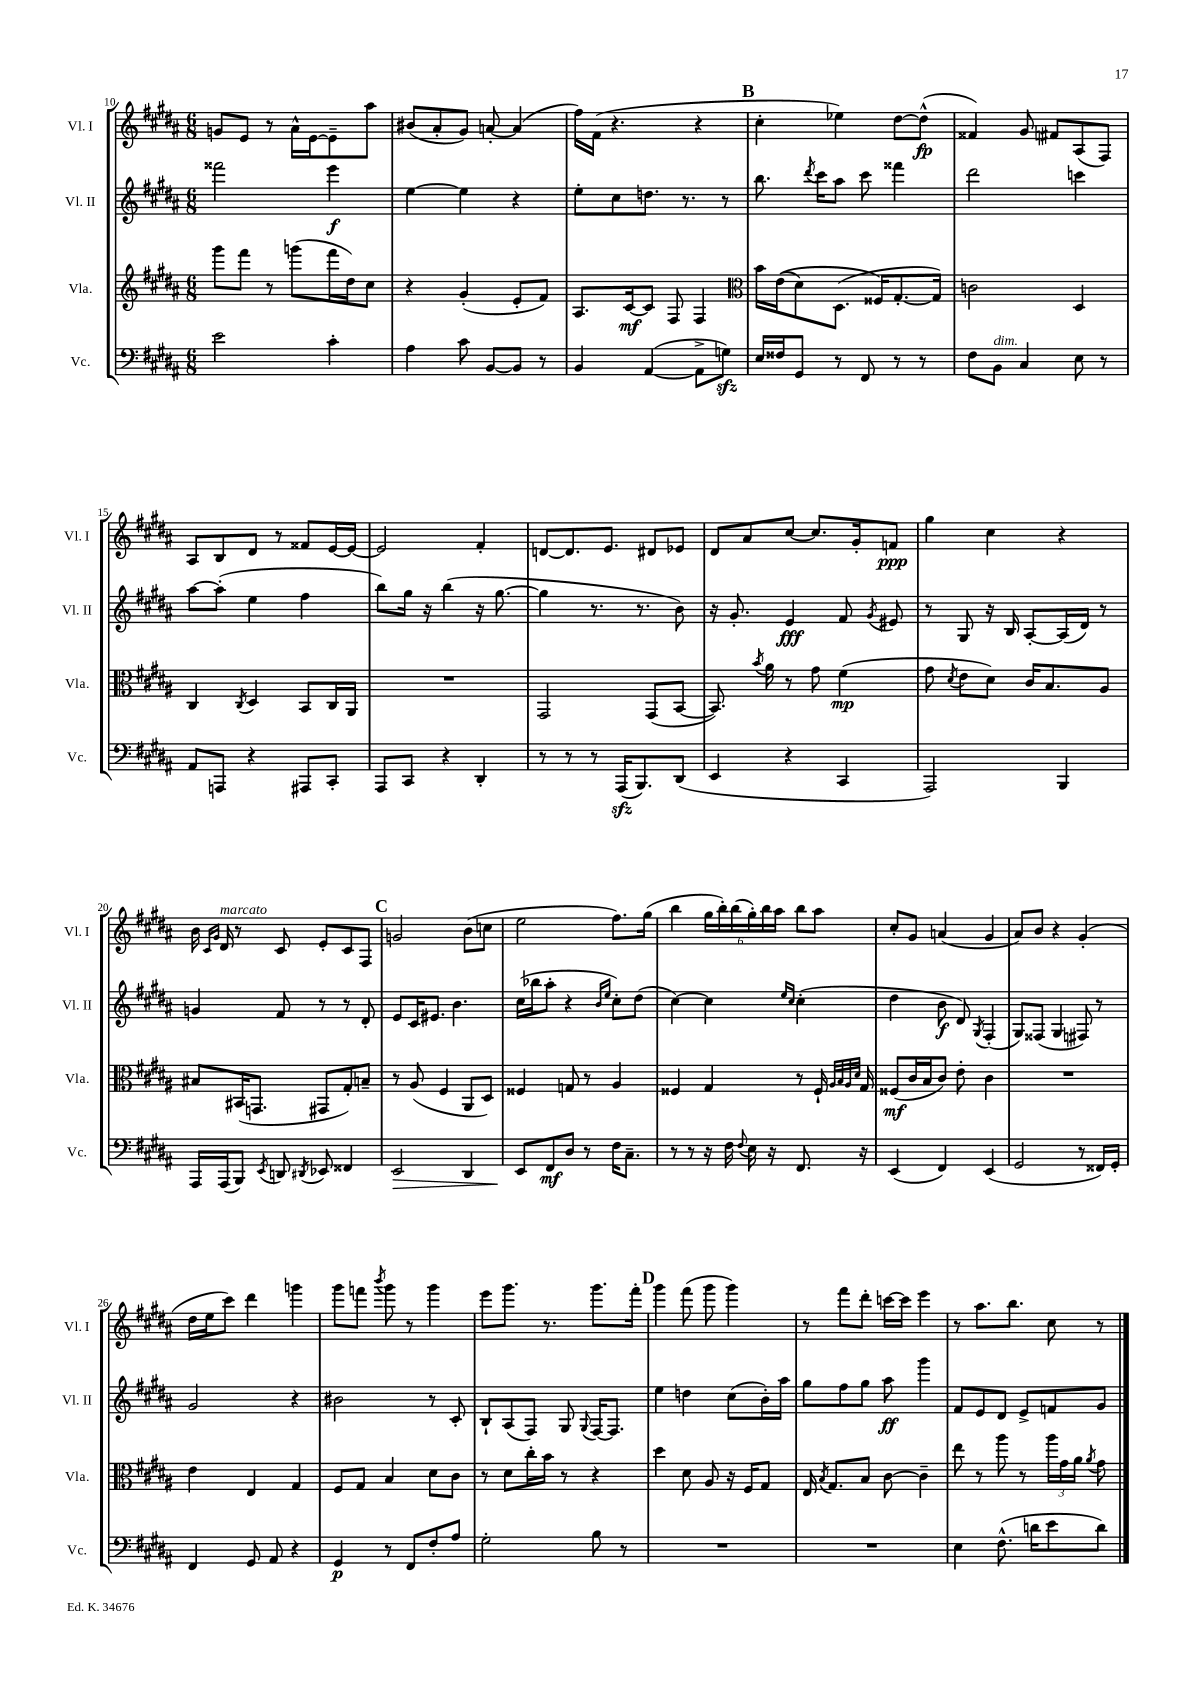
<<
\new StaffGroup <<
\new Staff = "s0" \with { instrumentName = "Vl. I" shortInstrumentName = "Vl. I" } {
    \clef treble \key b \major \numericTimeSignature \time 6/8
    \autoBeamOff g'8[ e'8] r8 ais'16[-^ e'16~ e'8-- ais''8] |
    bis'8[( ais'8-. gis'8]) a'8~-. a'4( |
    fis''16[) fis'16]( r4. r4 |
    \mark \markup { \bold "B" } cis''4-. ees''4) dis''8[~ dis''8]-^\fp( |
    fisis'4) gis'8 fis'8[ ais8( fis8]) |
    ais8[ b8 dis'8] r8 fisis'8[ e'16~ e'16]~ |
    e'2 fis'4-. |
    d'8[~ d'8. e'8.] dis'8[ ees'8] |
    dis'8[ ais'8 cis''8]~ cis''8.[ gis'16-. f'8]\ppp |
    gis''4 cis''4 r4 |
    b'16 \grace { cis'16[ gis'16] } dis'16^\markup { \italic "marcato" } r8 cis'8 e'8[-. cis'8 fis8] |
    \mark \markup { \bold "C" } g'2 b'8[( c''8] |
    e''2 fis''8.[) gis''16]( |
    b''4 \tuplet 6/4 { gis''16[ b''16-.) b''16( gis''16-.) b''16 ais''16] } b''8[ ais''8] |
    cis''8[-. gis'8] a'4( gis'4 |
    ais'8[) b'8] r4 gis'4-.( |
    dis''16[ e''16 cis'''8]) dis'''4 g'''4 |
    gis'''8[ f'''8] \acciaccatura { b'''8 } gis'''8 r8 gis'''4 |
    e'''8[ gis'''8.] r8. gis'''8.[ fis'''16]-. |
    \mark \markup { \bold "D" } gis'''4 fis'''8( gis'''8 gis'''4) |
    r8 fis'''8[ dis'''8]-. c'''16[~ c'''16] e'''4 |
    r8 ais''8.[ b''8.] cis''8 r8 \bar "|." |
}
\new Staff = "s1" \with { instrumentName = "Vl. II" shortInstrumentName = "Vl. II" } {
    \clef treble \key b \major \numericTimeSignature \time 6/8
    \autoBeamOff fisis'''2 e'''4\f |
    e''4~ e''4 r4 |
    e''8[-. cis''8 d''8.] r8. r8 |
    \mark \markup { \bold "B" } b''8. \acciaccatura { dis'''8 } cis'''16[ ais''8] cis'''8 fisis'''4 |
    dis'''2 c'''4 |
    ais''8[~ ais''8]-.( e''4 fis''4 |
    b''8[) gis''16] r16 b''4( r16 gis''8.~ |
    gis''4 r8. r8. b'8) |
    r16 gis'8.-. e'4\fff fis'8 \acciaccatura { gis'8 } eis'8 |
    r8 gis8 r16 b16 ais8[~-. ais16( dis'16]) r8 |
    g'4 fis'8 r8 r8 dis'8-. |
    \mark \markup { \bold "C" } e'8[ cis'16 eis'8.] b'4. |
    cis''16[( bes''16 ais''8]-. r4 \grace { b'16[ e''16] } cis''8[-.) dis''8]( |
    cis''4~) cis''4 \grace { e''16[ cis''16] } cis''4-.( |
    dis''4 b'8\f dis'8) \acciaccatura { gis8 } fis4-.( |
    gis8[) fisis8]( gis4 fis8) r8 |
    gis'2 r4 |
    bis'2 r8 cis'8-. |
    b8[-! ais8( fis8]) gis8 \appoggiatura { gis8 } fis16[~ fis8.] |
    \mark \markup { \bold "D" } e''4 d''4 cis''8[( b'16-.) ais''16] |
    gis''8[ fis''8 gis''8] ais''8\ff gis'''4 |
    fis'8[ e'8 dis'8] e'8[-> f'8 gis'8] \bar "|." |
}
\new Staff = "s2" \with { instrumentName = "Vla." shortInstrumentName = "Vla." } {
    \clef treble \key b \major \numericTimeSignature \time 6/8
    \autoBeamOff gis'''8[ fis'''8] r8 g'''8[( fis'''16 dis''16) cis''8] |
    r4 gis'4-.( e'8[-. fis'8]) |
    ais8.[ cis'16~\mf cis'8] fis8 fis4 |
    \mark \markup { \bold "B" } \clef alto b'16[ e'16(\( dis'8) dis8.]( fisis16[\) gis8.~-. gis16]) |
    c'2 dis4 |
    cis4 \acciaccatura { cis8 } dis4 b,8[ cis16 ais,16] |
    R2. |
    gis,2 gis,8[( b,8]~ |
    b,8.) \acciaccatura { b'8 } ais'16 r8 gis'8 fis'4\mp( |
    gis'8 \acciaccatura { dis'8 } e'8[ dis'8]) cis'16[ b8. ais8] |
    bis8[ bis,16( g,8.] gis,8[ gis8-.) b8]-- |
    \mark \markup { \bold "C" } r8 ais8( fis4 ais,8[ dis8]) |
    fisis4 g8 r8 ais4 |
    fisis4 gis4 r8 fisis16-! \grace { ais32[ b32 ais32 dis'32] } gis16 |
    fisis8[\mf( cis'16 b16 cis'8]) e'8-. cis'4 |
    R2. |
    e'4 e4 gis4 |
    fis8[ gis8] b4 dis'8[ cis'8] |
    r8 dis'8[ cis''16-. b'16] r8 r4 |
    \mark \markup { \bold "D" } dis''4 dis'8 ais8 r16 fis16[ gis8] |
    e16 \acciaccatura { b8 } gis8.[ b8] cis'8~ cis'4-- |
    e''8 r8 ais''8 r8 \tuplet 3/2 { ais''16[ gis'16 ais'16] } \acciaccatura { ais'8 } gis'8 \bar "|." |
}
\new Staff = "s3" \with { instrumentName = "Vc." shortInstrumentName = "Vc." } {
    \clef bass \key b \major \numericTimeSignature \time 6/8
    \autoBeamOff e'2 cis'4-. |
    ais4 cis'8 b,8[~ b,8] r8 |
    b,4 ais,4~( ais,8[-> g8]\sfz) |
    \mark \markup { \bold "B" } e16[ fisis16 gis,8] r8 fis,8 r8 r8 |
    fis8[ b,8]^\markup { \italic "dim." } cis4 e8 r8 |
    ais,8[ a,,8] r4 ais,,8[ cis,8]-. |
    ais,,8[ cis,8] r4 dis,4-. |
    r8 r8 r8 ais,,16[\sfz( b,,8.) dis,8]( |
    e,4 r4 cis,4 |
    ais,,2) b,,4 |
    ais,,16[ ais,,16( b,,8]) \acciaccatura { e,8 } d,8 \acciaccatura { dis,8 } ees,8 fisis,4 |
    \mark \markup { \bold "C" } e,2\> dis,4 |
    e,8[\! fis,8\mf dis8] r8 fis16[ cis8.]-- |
    r8 r8 r16 fis16 \appoggiatura { fis8 } e16 r16 fis,8. r16 |
    e,4( fis,4) e,4( |
    gis,2 r8 fisis,16[) gis,16]-. |
    fis,4 gis,8 ais,8 r4 |
    gis,4\p r8 fis,8[ fis8-. ais8] |
    gis2-. b8 r8 |
    \mark \markup { \bold "D" } R2. |
    R2. |
    e4 fis8.-^( d'16[ e'8 d'8]) \bar "|." |
}
>>
>>
\layout { \context { \Score currentBarNumber = #10 } }
